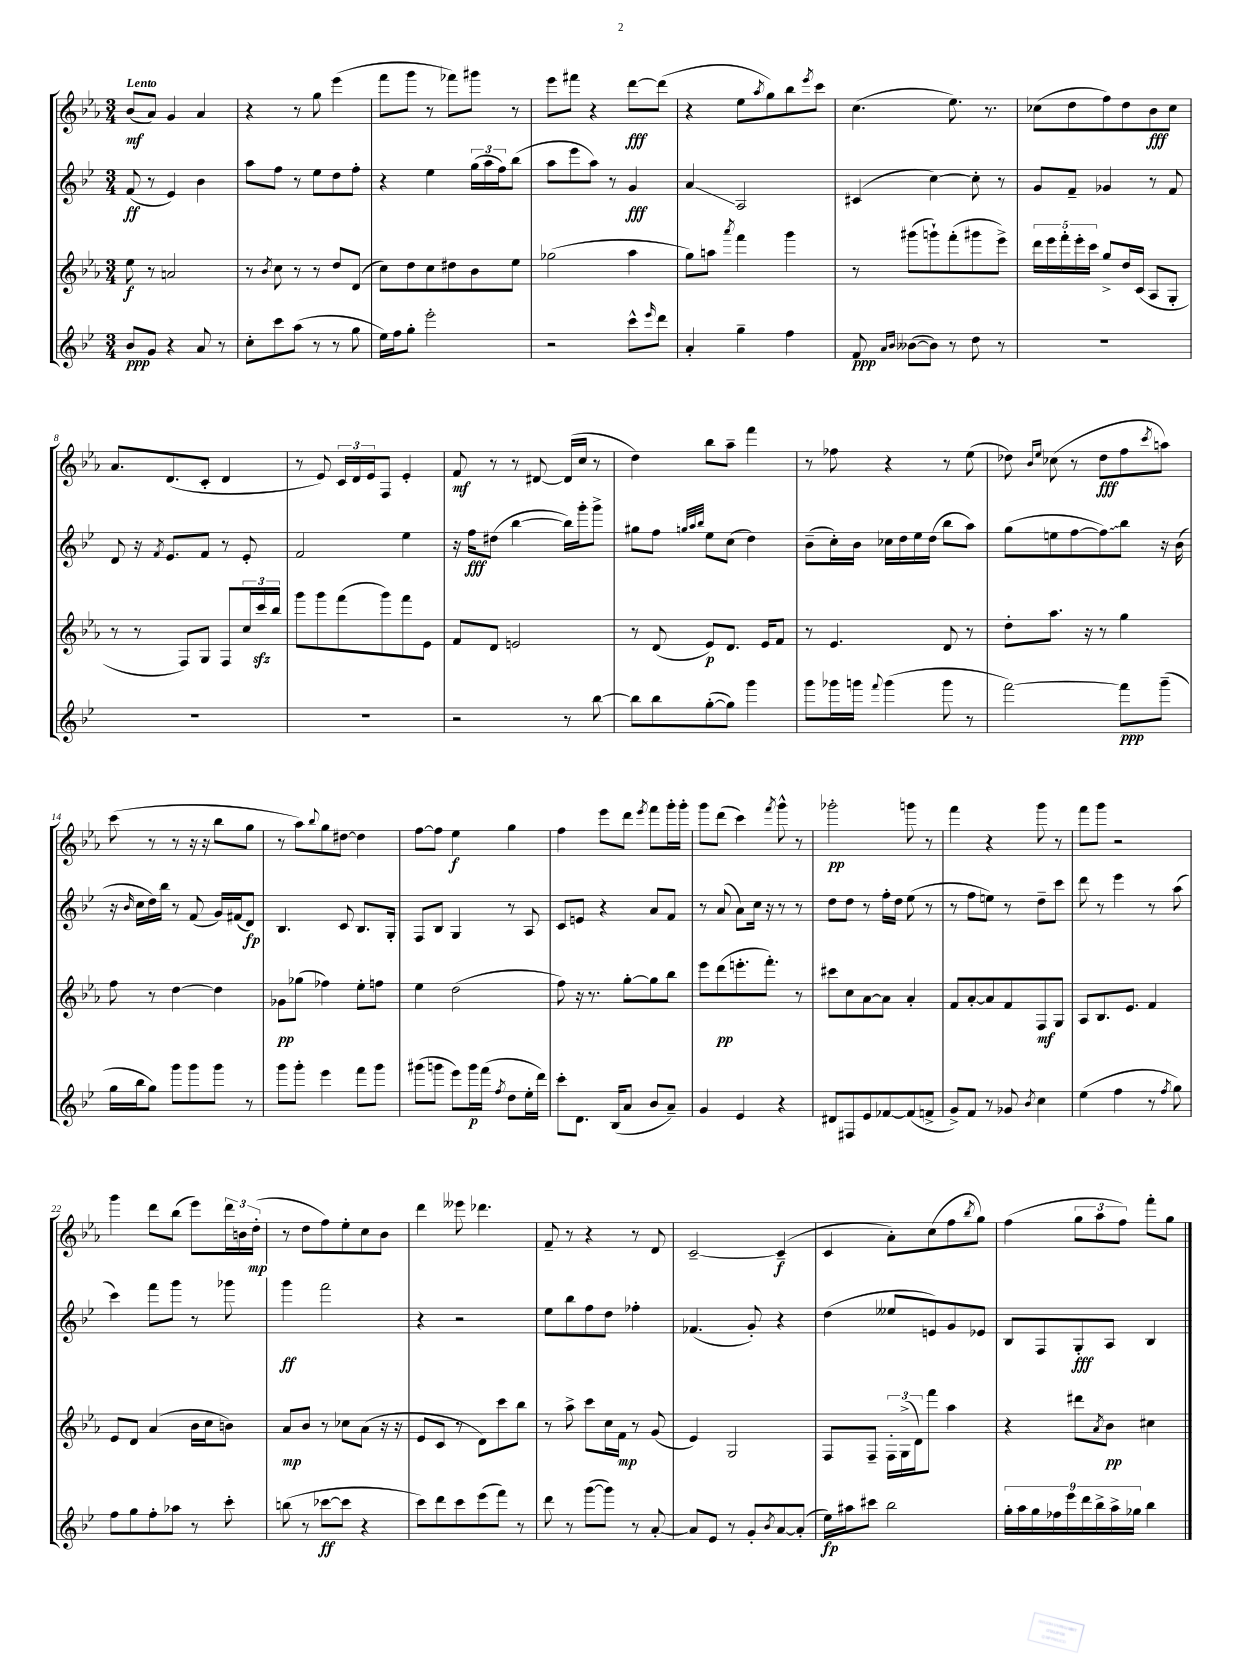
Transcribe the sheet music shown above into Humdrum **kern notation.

**kern	**kern	**kern	**kern
*staff4	*staff3	*staff2	*staff1
*clefG2	*clefG2	*clefG2	*clefG2
*k[b-e-]	*k[b-e-a-]	*k[b-e-]	*k[b-e-a-]
*M3/4	*M3/4	*M3/4	*M3/4
8b-	8ee-	(8f	(8b-
8g	8r	8r	8a-)
4r	2a	4e-)	4g
8a	.	4b-	4a-
8r	.	.	.
=	=	=	=
8cc'	8r	8aa	4r
.	8qb-	.	.
8ccc	8cc	8ff	.
(8aa	8r	8r	8r
8r	8r	8ee-	8gg
8r	8dd	8dd	(4eee-
8gg	(8d	8ff'	.
=	=	=	=
16ee-)	8cc)	4r	8fff
16ff	.	.	.
8gg'	8dd	.	8ggg
2eee-'	8cc	4ee-	8r
.	8dd#	.	8fff-)
.	8b-	(24gg	8ggg#
.	.	24aa	.
.	.	24ff)	.
.	8ee-	(8bb-	8r
=	=	=	=
2r	(2gg-	8aa	8eee-
.	.	8eee-	8fff#
.	.	8aa)	4r
.	.	8r	.
8ccc^^	4aa-	4g	[8ddd
16qqeee-	.	.	.
8ddd	.	.	(8ddd]
=	=	=	=
4a'	8gg)	4a	4r
.	8aa	.	.
.	8qaaa-	.	.
4gg~	4fff	2A	8ee-
.	.	.	8qaa-
.	.	.	8gg)
4ff	4ggg	.	8bb-
.	.	.	8qeee-
.	.	.	8ccc
=	=	=	=
8f	8r	(4c#	(4.cc
16qqa	.	.	.
16qqb-	.	.	.
([8b--	(8ggg#	.	.
8b--])	8ggg`)	[4cc)	.
8r	(8fff'	.	8.ee-)
8dd	8ggg#	8cc']	.
.	.	.	8.r
8r	8eee-^)	8r	.
=	=	=	=
2.r	20ddd	8g	(8cc-
.	20eee-	.	.
.	20fff'	.	.
.	.	8f~	8dd
.	20eee-'	.	.
.	20ccc	.	.
.	8gg^	4g-	8ff)
.	16dd	.	8dd
.	(16c	.	.
.	8A-	8r	8b-
.	8G'	8f	8cc-
=	=	=	=
2.r	8r	8d	8.a-
.	8r	16r	.
.	.	8qf	.
.	.	8.e-	(8.d
.	8F)	.	.
.	8G	8f	8c'
.	8F	8r	4d
.	24cc	8e-'	.
.	24ccc	.	.
.	24bb-	.	.
=	=	=	=
2.r	8ggg	2f	8r
.	8ggg	.	8e-)
.	(8fff	.	24c
.	.	.	24d
.	.	.	24e-
.	8ggg)	.	8F
.	8fff	4ee-	4e-'
.	8e-	.	.
=	=	=	=
2r	8f	16r	8f
.	.	16ff	.
.	8d	(8dd#	8r
.	2e	[4bb-	8r
.	.	.	[8d#
8r	.	16bb-])	(16d#]
.	.	16ggg'	16cc
[8bb-	.	8ggg^	8r
=	=	=	=
8bb-]	8r	8gg#	4dd)
8bb-	(8d	8ff	.
.	.	32qqgg	.
.	.	32qqaa	.
.	.	32qqbb-	.
([8gg'	8e-)	8ee-	8bb-
8gg])	8.d	(8cc	8aa-~
4ggg	.	4dd)	4fff
.	16e-	.	.
.	8f	.	.
=	=	=	=
8ggg	8r	(8b-~	8r
16ggg-	4.e-	16cc')	8ff-
16ggg	.	16b-	.
8qqfff	.	.	.
(4ggg	.	16cc-	4r
.	.	16dd	.
.	.	16ee-	.
.	.	(16dd	.
8ggg	8d	8bb-	8r
8r	8r	8aa)	(8ee-
=	=	=	=
[2fff)	8dd'	(8gg	8dd-)
.	.	.	16qqb-
.	.	.	16qqee-
.	8.aa-	8ee	(8cc-
.	.	[8ff	8r
.	16r	.	.
.	8r	8ff])	8dd-
8fff]	4gg	8bb-	8ff
.	.	.	8qccc
(8ggg~	.	16r	8aa)
.	.	(16b-	.
=	=	=	=
16gg	8ff	16r	(8ccc
.	.	16qqb-	.
16bb-	.	16cc	.
8gg)	8r	16dd)	8r
.	.	16bb-	.
8ggg	[4dd	8r	8r
8ggg	.	(8f	16r
.	.	.	16r
8ggg	4dd]	16g)	8bb-
.	.	(16f#	.
8r	.	8d)	8gg
=	=	=	=
8ggg	8g-	4.B-	8r
8ggg'	(8gg-	.	8aa-)
.	.	.	8qqbb-
4eee-	4ff-)	.	8gg
.	.	8c	[8dd#
8fff	8ee-'	8.B-	4dd#]
8ggg	8ff	.	.
.	.	16G'	.
=	=	=	=
(8ggg#	4ee-	8F	[8ff
8ggg	.	8B-	8ff]
8eee-)	(2dd	4G	4ee-
16ggg	.	.	.
(16fff	.	.	.
8qff	.	.	.
8dd	.	8r	4gg
16ee-'	.	8A	.
16ddd)	.	.	.
=	=	=	=
8ccc'	8ff)	8c	4ff
8.d	16r	8e	.
.	8.r	.	.
.	.	4r	8eee-
(16B-	.	.	.
8a	[8gg'	.	8ddd
.	.	.	8qeee-
8b-	8gg]	8a	8fff
8a~)	8bb-	8f	16ggg'
.	.	.	16ggg'
=	=	=	=
4g	8eee-	8r	8ggg
.	(8ddd	(8a	(8ddd
4e-	8.eee'	8a)	4ccc)
.	.	16cc	.
.	8.fff')	16r	.
.	.	.	8qfff
4r	.	8r	8ggg^^
.	8r	8r	8r
=	=	=	=
8d#	8ccc#	8dd	2ggg-'
8F#	8cc	8dd	.
8e-	[8a-	8r	.
[8f-	8a-]	16ff'	.
.	.	16dd	.
(8f-]	4a-'	(8ee-	8ggg
8f^	.	8r	8r
=	=	=	=
8g^)	8f	8r	4fff
8f	[8a-'	8ff	.
8r	8a-]	8ee)	4r
8g-	8f	8r	.
8qb-	.	.	.
4cc	8F	8dd~	8ggg
.	8G	8ccc	8r
=	=	=	=
(4ee-	8A-	8ddd	8fff
.	8.B-	8r	8ggg
4ff	.	4eee-	2r
.	8.e-	.	.
8r	4f	8r	.
8qff	.	.	.
8gg)	.	(8aa	.
=	=	=	=
8ff	8e-	4ccc)	4ggg
8gg	8d	.	.
8ff'	(4a-	8fff	8ddd
8aa-	.	8ggg	(8bb-
8r	16b-	8r	8eee-)
.	16cc	.	.
8ccc'	8b)	8ggg-	24ddd
.	.	.	24b
.	.	.	(24dd'
=	=	=	=
(8bb	8a-	4ggg	8r
8r	8b-	.	8dd
[8ccc-	8r	2fff	8ff)
8ccc-]	8cc-	.	8ee-'
4r	(8a-	.	8cc
.	16r	.	8b-
.	16r	.	.
=	=	=	=
8ccc)	8e-	4r	4ddd
8ddd	8c	.	.
8ccc	8r	2r	8eee--
(8eee-	8d)	.	4.ddd-
8fff)	8ccc	.	.
8r	8bb-	.	.
=	=	=	=
8ddd	8r	8ee-	8f~
8r	8aa-^	8bb-	8r
([8ggg	8ccc	8ff	4r
8ggg])	16cc	8dd	.
.	16f	.	.
8r	8r	4ff-'	8r
[8a'	(8g	.	8d
=	=	=	=
8a]	4e-)	(4.f-	[2c~
8e-	.	.	.
8r	2G	.	.
8g'	.	8g')	.
8qb-	.	.	.
[8a	.	4r	(4c~]
(8a']	.	.	.
=	=	=	=
16ee-)	8F	(4dd	4c
16aa#	.	.	.
8ccc#	8F~	.	.
2bb-	24F'	8ee--	8a-')
.	(24G^	.	.
.	24d)	.	.
.	8fff	8e)	(8cc
.	4aa-	8g	8ff
.	.	.	8qbb-
.	.	8e-	8gg)
=	=	=	=
18gg'	4r	8B-	(4ff
18aa	.	.	.
18gg	.	.	.
.	.	8F	.
18ff-	.	.	.
18eee-	.	.	.
.	8ddd#	8G'	12gg
18ddd	.	.	.
18bb-^	.	.	12aa-
.	8qa-	.	.
.	8b-	8A	.
18aa^	.	.	.
.	.	.	12ff)
18gg-	.	.	.
4bb-	4cc#	4B-	8fff'
.	.	.	8gg
==	==	==	==
*-	*-	*-	*-
